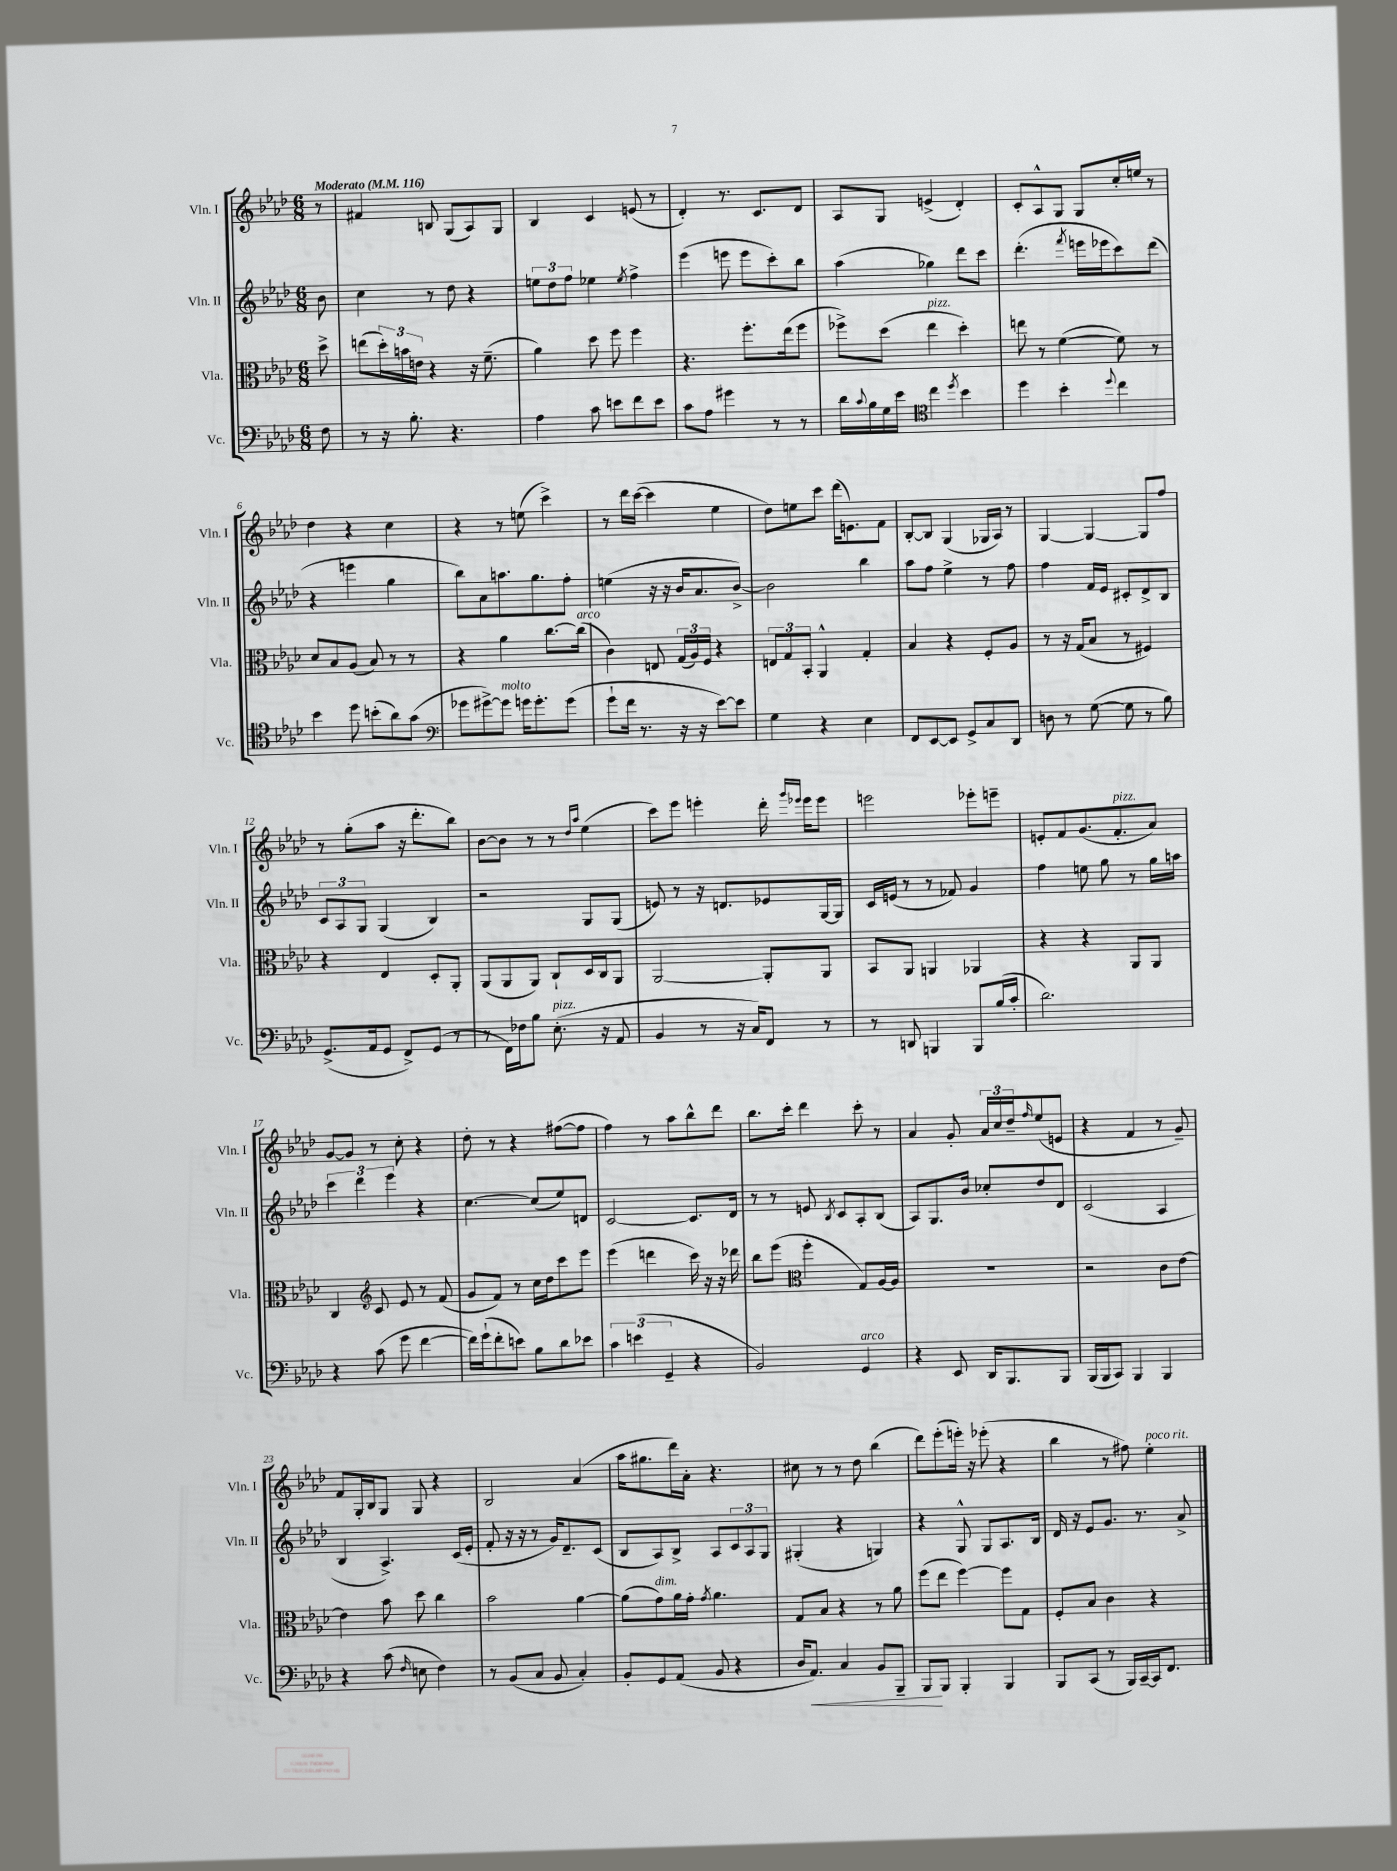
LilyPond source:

<<
\new StaffGroup <<
\new Staff = "s0" \with { instrumentName = "Vln. I" shortInstrumentName = "Vln. I" } {
    \clef treble \key aes \major \numericTimeSignature \time 6/8 \partial 8 \tempo "Moderato" 4 = 116
    r8 |
    fis'4 b8 g8( aes8) g8 |
    bes4 c'4 e'8( r8 |
    des'4-.) r8. c'8. des'8 |
    aes8 g8 e'4->( des'4-.) |
    c'8-. aes8-^ g8 g8 c''16-. e''16 r8 |
    des''4 r4 c''4 |
    r4 r8 e''8( c'''4->) |
    r8 des'''16 c'''16~( c'''4 ees''4 |
    des''8) e''8 c'''8 des'''16( e'8.) f'8 |
    bes8~-. bes8 g4( ges16 aes16) r8 |
    g4~ g4~ g8 f''8 |
    r8 g''8-.( aes''8 r16 des'''8.-. bes''8) |
    bes'8~ bes'8 r8 r8 \grace { des''16 aes''16 } ees''4( |
    c'''8) ees'''8 e'''4-. des'''16-. \grace { g'''16 ees'''16 } ees'''16 ees'''8 |
    e'''2 ees'''8-. e'''8-- |
    e'8-. f'8 g'8.( f'8.-.^\markup { \italic "pizz." } aes'8) |
    g'8~ g'8 r8 c''8-. r4 |
    des''8-. r8 r4 fis''8~( fis''8 |
    f''4) r8 aes''8 bes''8-^ des'''8 |
    bes''8. c'''16-. des'''4 c'''8-. r8 |
    aes'4 g'8-. \tuplet 3/2 { aes'16 c''16 des''16-- } \grace { f''16 } ees''8( e'8 |
    r4 f'4 r8 g'8--) |
    f'8 g16-. bes16 g8 g8 r4 |
    bes2 aes'4( |
    aes''16 gis''8. des'''16) aes'16-. r4. |
    cis''8 r8 r8 des''8 bes''4( |
    des'''8) ees'''8-.( e'''16-.) r16 ees'''8-.( r4 |
    bes''4 r8 fis''8) ees''4-.^\markup { \italic "poco rit." } \bar "|." |
}
\new Staff = "s1" \with { instrumentName = "Vln. II" shortInstrumentName = "Vln. II" } {
    \clef treble \key aes \major \numericTimeSignature \time 6/8 \partial 8
    bes'8 |
    c''4 r8 des''8 r4 |
    \tuplet 3/2 { e''8 des''8 f''8 } ees''4 \acciaccatura { ees''8 } f''4-> |
    ees'''4( e'''8 e'''8 c'''8-.) bes''8 |
    aes''4( ges''4) des'''8 c'''8 |
    des'''4.-.( \acciaccatura { f'''8 } e'''16 ees'''16 c'''8) des'''8( |
    r4 e'''4 g''4 |
    bes''8) aes'8 a''8. g''8. f''8-. |
    e''4( r16 r16 bes'16 aes'8. bes'8~->) |
    bes'2 bes''4 |
    aes''8 f''8 ees''4-> r8 f''8 |
    f''4 f'16 ees'16 cis'8-. des'8-> bes8 |
    \tuplet 3/2 { c'8 aes8 g8 } g4( bes4) |
    r2 g8 g8( |
    e'8) r8 r16 d'8. ees'8 g16~ g16 |
    c'16 e'16( r8 r8 fes'8) g'4 |
    f''4 e''8 g''8 r8 g''16 a''16 |
    \tuplet 3/2 { c'''4 des'''4 ees'''4 } r4 |
    c''4.~ c''8( ees''8) d'8 |
    c'2~ c'8. des'16 |
    r8 r8 e'8 \acciaccatura { bes8 } c'8 aes8-. bes8( |
    aes8) g8. bes'16 ces''8-. des''8 des'8 |
    c'2( aes4 |
    bes4 aes4.->) c'16( ees'16-. |
    f'8-. r16 r16 r8 g'16) des'8.-- c'8( |
    bes8 aes8) bes8-> aes8 \tuplet 3/2 { c'8 aes8 g8 } |
    gis4-.( r4 g4) |
    r4 g8-^ g8 aes8. bes16 |
    des'16 r16 ees'8 g'8. r8. aes'8-> \bar "|." |
}
\new Staff = "s2" \with { instrumentName = "Vla." shortInstrumentName = "Vla." } {
    \clef alto \key aes \major \numericTimeSignature \time 6/8 \partial 8
    des''8-> |
    e''8( \tuplet 3/2 { des''16-.) b'16 e'16 } r4 r16 f'8.--( |
    aes'4) des''8 f''8 f''4 |
    r4. f''8.-. ees''16( f''8 |
    fes''8->) des''8( ees''4^\markup { \italic "pizz." } des''4-.) |
    e''8 r8 f'4~( f'8) r8 |
    des'8 bes8 aes8( bes8) r8 r8 |
    r4 aes'4 c''8.~ c''16^\markup { \italic "arco" }( |
    c'4) e8 \tuplet 3/2 { g16( aes16) f16 } r4 |
    \tuplet 3/2 { e8 g8 bes,8-. } aes,4-^ g4-. |
    bes4 r4 f8-. aes8 |
    r8 r16 g16( bes8 r8 fis4) |
    r4 ees4 des8-. aes,8-. |
    aes,8( aes,8 aes,8) c8-! des16 c16 aes,8 |
    aes,2~ aes,8-. aes,8 |
    bes,8 aes,8 a,4 aes,4 |
    r4 r4 aes,8 aes,8 |
    c4 \clef treble c'8 ees'8 r8 f'8( |
    g'8 f'8) r8 c''16 des''16 c'''8 ees'''8 |
    ees'''4( d'''4 c'''16) r16 r16 des'''16 |
    bes''8 ees'''8( \clef alto f''4-. g8) aes16~ aes16 |
    R2. |
    r2 c'8 ees'8~ |
    ees'4 bes'8 des''8 c''4 |
    bes'2 aes'4~ |
    aes'8( g'8^\markup { \italic "dim." }) aes'16 g'16-. \acciaccatura { g'8 } aes'4. |
    g8 bes8 r4 r8 aes'8 |
    f''8( ees''8 f''4~) f''8 g8 |
    f8-. bes8 c'4 r4 \bar "|." |
}
\new Staff = "s3" \with { instrumentName = "Vc." shortInstrumentName = "Vc." } {
    \clef bass \key aes \major \numericTimeSignature \time 6/8 \partial 8
    f8 |
    r8 r16 bes8.-. r4. |
    aes4 c'8 e'8 f'8 e'8 |
    c'8 aes8 gis'4 r8 r8 |
    des'16 \appoggiatura { c'8 } bes16 g16 ees'16 \clef tenor c''4 \acciaccatura { des''8 } bes'4 |
    des''4 bes'4-. \appoggiatura { des''8 } c''4 |
    bes'4 des''8 b'8-.( aes'8) g'8( |
    \clef bass ges'8 gis'8~->) gis'8^\markup { \italic "molto" } g'16 g'8.-. g'8( |
    g'8-! f'16 r8. r16 r16 ees'8~) ees'8 |
    g4 r4 ees4 |
    f,8 ees,8~ ees,8 g,8-> c8 des,8 |
    d8 r8 g8~( g8 r8 bes8) |
    g,8.->( aes,16 g,8 f,8->) g,8( r8 |
    r8 f,16) fes16 bes8 ees8.-.^\markup { \italic "pizz." }( r16 aes,8 |
    bes,4 r8 r16 c16) f,8 r8 |
    r8 d,8 b,,4 b,,8 bes16( c'16-. |
    des'2.) |
    r4 c'8( g'8 f'4~ |
    f'16) g'16-!( f'8-. e'8) bes8 des'8 ees'8 |
    \tuplet 3/2 { c'4 e'4( g,4-- } r4 |
    bes,2) g,4^\markup { \italic "arco" } |
    r4 ees,8 des,16 bes,,8. bes,,8 |
    bes,,16( bes,,16 c,8) bes,,4 bes,,4 |
    r4 c'8( \grace { f16 } e8 f4) |
    r8 bes,8( c8 bes,8 c4-.) |
    bes,8-. g,8 aes,8( bes,8 r4 |
    des16 aes,8.\<) c4 bes,8 bes,,8-- |
    bes,,8\! bes,,8 bes,,4-. bes,,4 |
    bes,,8 c,8( r8 bes,,16) c,16~-- c,16 f,8. \bar "|." |
}
>>
>>
